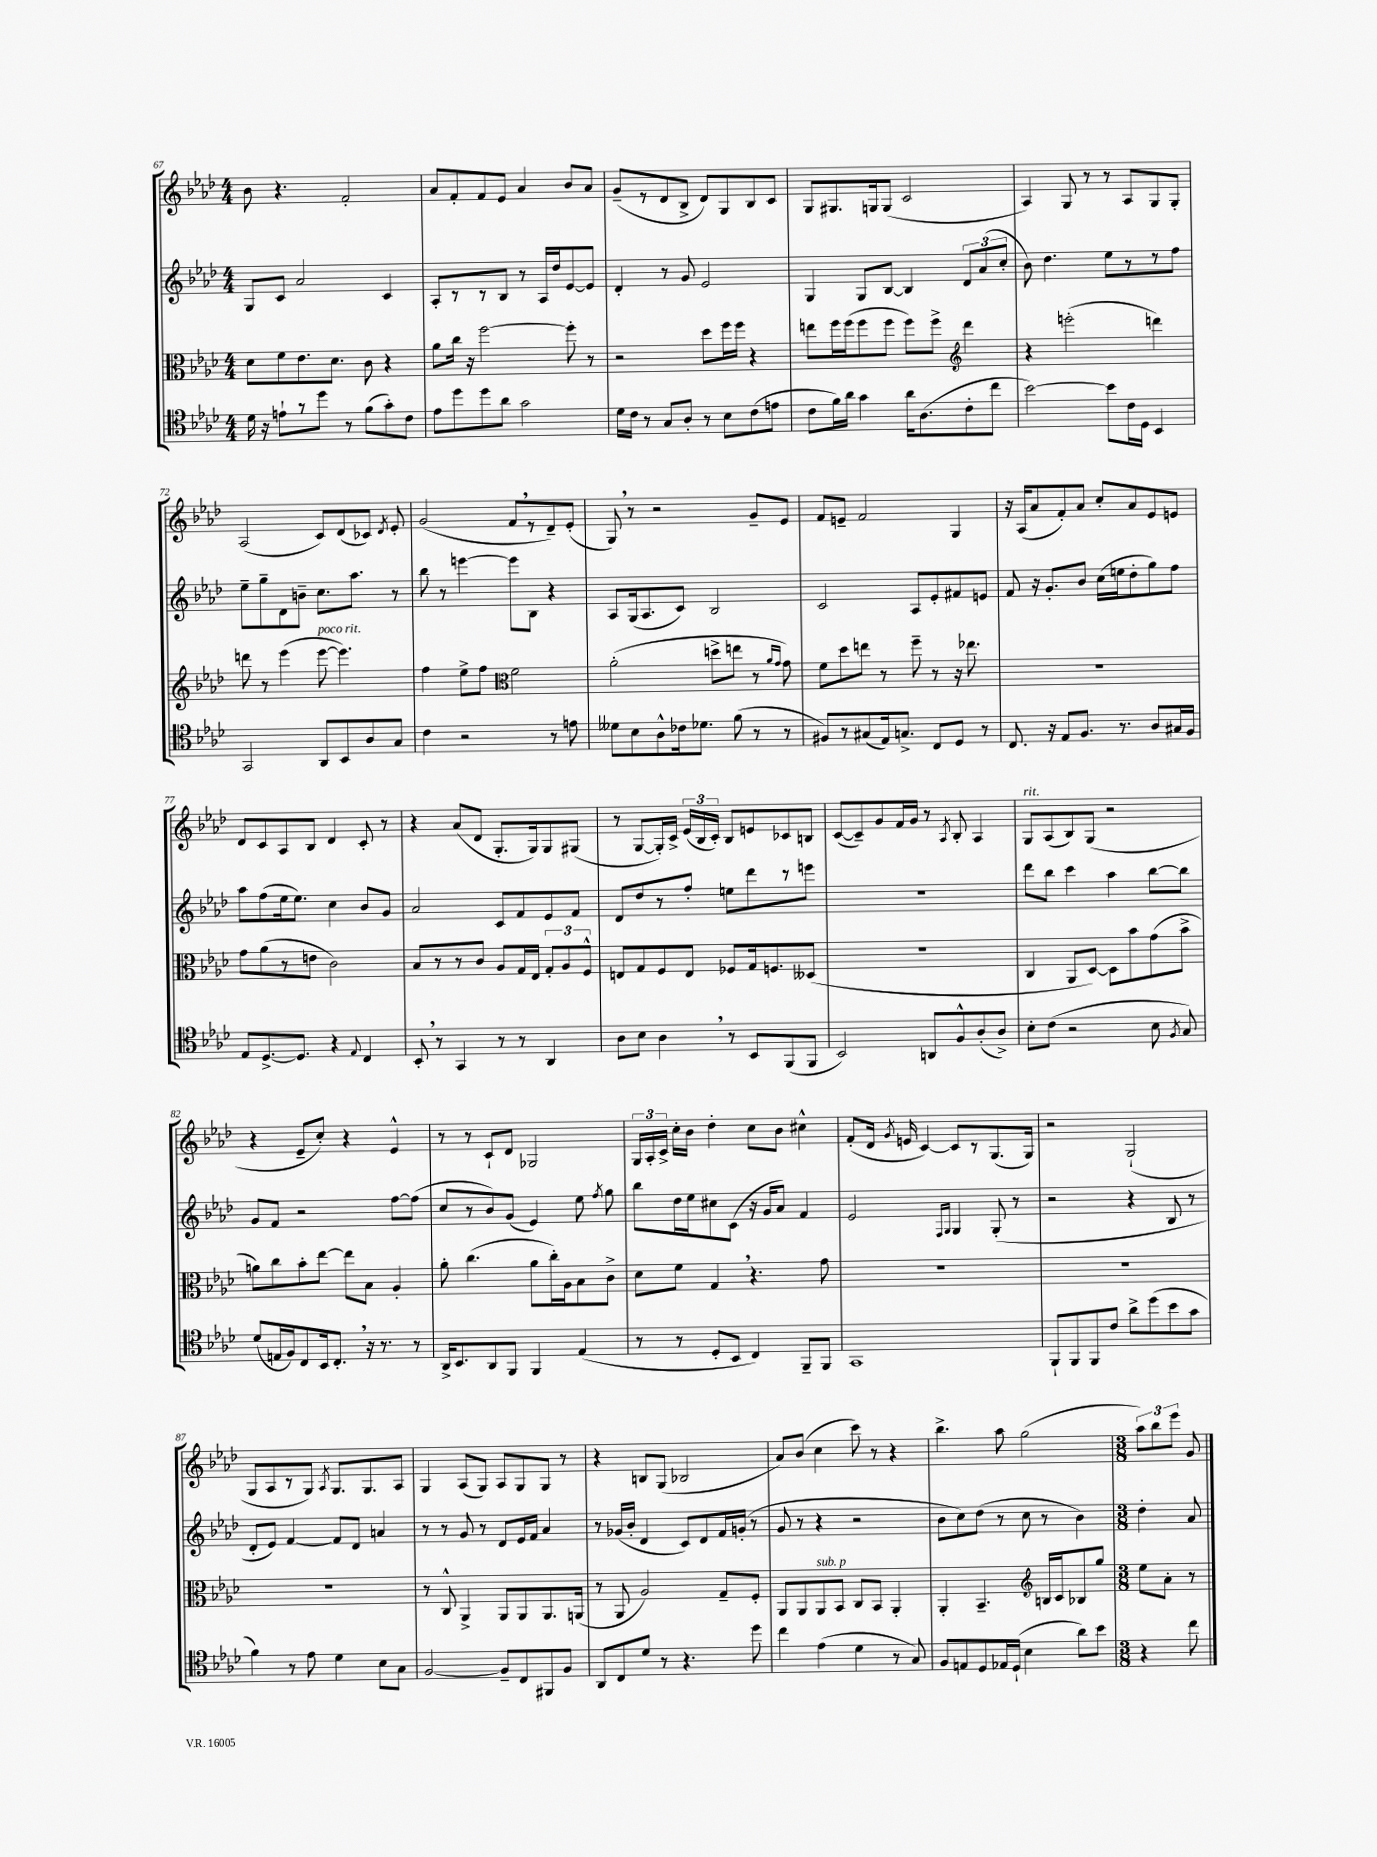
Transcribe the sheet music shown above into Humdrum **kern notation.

**kern	**kern	**kern	**kern
*staff4	*staff3	*staff2	*staff1
*clefC4	*clefC3	*clefG2	*clefG2
*k[b-e-a-d-]	*k[b-e-a-d-]	*k[b-e-a-d-]	*k[b-e-a-d-]
*M4/4	*M4/4	*M4/4	*M4/4
16d-	8d-	8G	8b-
16r	.	.	.
8e`	8f	8c	4.r
8r	8.e-	2a-	.
8dd-	.	.	.
.	8.d-	.	.
8r	.	.	2f'
(8f	8c	.	.
8g')	4r	4c	.
8c	.	.	.
=	=	=	=
8e-	8a-	8A-'	8a-
8dd-	16cc	8r	8f'
.	16r	.	.
8dd-	[2ff	8r	8f
8a-	.	8B-	8e-
2g	.	8r	4a-
.	.	16A-	.
.	.	16dd-	.
.	8ff']	[8e-	8b-
.	8r	8e-]	8a-
=	=	=	=
16d-	2r	4d-'	(8g~
16c	.	.	.
8r	.	.	8r
8G	.	8r	8d-
8A-'	.	8g	8B-^
8r	8dd-	2e-	8d-)
8B-	16ff	.	8G
.	16ff	.	.
(8c	4r	.	8B-
8e	.	.	8c
=	=	=	=
8c	8ee	4G	8G
16f)	16ff	.	8.G#
16a-	(16ff	.	.
4g	8ff	8G	.
.	.	.	16G
.	8ff	[8B-	(8G
16a-	8ff)	4B-]	2c
(8.A-	.	.	.
.	8ff^	.	.
*	*clefG2	*	*
8c'	4ddd-	12d-	.
.	.	(12a-	.
8cc	.	.	.
.	.	12cc'	.
=	=	=	=
[2b-)	4r	8b-)	4A-)
.	.	4.dd-	.
.	(2eee'	.	8G
.	.	.	8r
8b-]	.	8ee-	8r
16c	.	8r	8A-
16D-	.	.	.
4BB-	4ddd)	8r	8G
.	.	8ff	8G'
=	=	=	=
2GG	8ddd	8ee-~	(2A-
.	8r	8gg~	.
.	(4eee-	8d-	.
.	.	8b~	.
8AA-	[8eee-	8.cc	8c)
8BB-	4.eee-])	.	(8d-
.	.	8.aa-	.
8A-	.	.	8c-)
.	.	.	8qd-
8G	.	8r	8e-'
=	=	=	=
4c	4ff	8bb-	(2g
.	.	8r	.
2r	8ee-^	[4eee	.
.	8ff	.	.
*	*clefC3	*	*
.	2f	8eee]	8f
.	.	8B-	8r
8r	.	4r	8d-~)
8e	.	.	(8e-'
=	=	=	=
8d--	(2a-'	8A-	8G)
8B-	.	(16G	8r
.	.	8.A-	.
8A-^^	.	.	2r
16c-	.	8c)	.
8.d-	.	.	.
.	8dd^	2B-	.
(8f	8ee	.	.
8r	8r	.	8g~
.	16qqa-	.	.
.	16qqg	.	.
8r	8g)	.	8e-
=	=	=	=
8F#)	8f	2c	8f
8r	8dd-	.	8e~
(8G#	8ee	.	2f
16E-)	8r	.	.
8.G^	.	.	.
.	8ff~	8A-	.
8C	8r	8e-'	.
8D-	16r	8f#	4G
.	8.ee-	.	.
8r	.	8e	.
=	=	=	=
8.C	1r	8f	16r
.	.	.	(16A-
.	.	16r	8a-
16r	.	8.g'	.
8E-	.	.	8f')
8.F	.	8b-	8a-
.	.	(16cc	8cc'
8.r	.	16ee	.
.	.	8dd-'	8a-
8A-	.	8gg)	8e-
16G#	.	8ff	8e
16F	.	.	.
=	=	=	=
8E-	8g	8aa-	8d-
[8.D-^	(8a-	(8ff	8c
.	8r	16ee-	8A-
8.D-]	.	8.ee-)	.
.	8e	.	8B-
4r	2c)	4cc	4d-
8qqE-	.	.	.
4C	.	8b-	8c'
.	.	8g	8r
=	=	=	=
8BB-'	8B-	2a-	4r
8r	8r	.	.
4GG	8r	.	(8a-
.	8c	.	8d-
8r	8A-	8c	8.G'
8r	16G	8f	.
.	16E-	.	16G)
4AA-	12G'	8e-	8G
.	12A-	.	.
.	.	8f	(8G#
.	12F^^	.	.
=	=	=	=
8A-	8E	8d-	8r
8B-	8G	8dd-	[8G
4A-	8F	8r	16G'])
.	.	.	16c^
.	8E	8ff'	(24e-
.	.	.	24B-
.	.	.	24c')
8r	8F-	8ee	8B-
8BB-	16G	8ddd-	8e
.	8.F	.	.
(8FF	.	8r	8c-
8FF	(8D--	8eee	8B
=	=	=	=
2BB-)	1r	1r	([8c
.	.	.	8c~])
.	.	.	8g
.	.	.	16f
.	.	.	16g
8AA	.	.	8r
.	.	.	8qA-
8F^^	.	.	8B-'
(8A-'	.	.	4A-
8A-^)	.	.	.
=	=	=	=
8B-'	4C	8ddd-	8G
(8c	.	8bb-	(8A-
2r	8AA-	4ccc	8B-)
.	[8D-)	.	(8G
.	8D-]	4aa-	2r
.	8b-	.	.
8B-	(8g	[8bb-	.
8qF	.	.	.
8G)	8b-^	8bb-]	.
=	=	=	=
(8d-	8a)	8g	4r
16E	8cc	8f	.
16F)	.	.	.
8C	8b-'	2r	8e-~
16BB-	[8ee-	.	8cc')
8.C'	.	.	.
.	8ee-]	.	4r
16r	8B-	.	.
8.r	.	.	.
.	4A-'	[8ff	4e-^^
8r	.	(8ff]	.
=	=	=	=
16AA-^	8a-'	8cc	8r
8.BB-	.	.	.
.	(4.cc	8r	8r
8AA-	.	8b-)	8c`
8FF	.	(8g	8d-
4FF	8a-	4e-)	2G-
.	16cc')	.	.
.	16A-	.	.
(4E-	8B-	8ee-	.
.	.	8qff	.
.	8c^	8gg	.
=	=	=	=
8r	8d-	8bb-	24G
.	.	.	24A-'
.	.	.	24c^
8r	8f	16dd-	16cc'
.	.	16ee-	16b-
8D-'	4G	8cc#	4dd-'
8BB-	.	(8c	.
4C)	4.r	16r	8cc
.	.	16g	.
.	.	8a-)	8b-
8FF~	.	4f	4cc#^^
8FF	8g	.	.
=	=	=	=
1GG	1r	2e-	(8f'
.	.	.	16d-
.	.	.	8qg
.	.	.	16e
.	.	.	[4c)
.	.	16qqF	.
.	.	16qqG	.
.	.	4G	8c]
.	.	.	8r
.	.	(8G'	(8.G
.	.	8r	.
.	.	.	16G)
=	=	=	=
8FF`	1r	2r	2r
8FF	.	.	.
8FF	.	.	.
8c	.	.	.
8a-^	.	4r	(2G`
(8dd-	.	.	.
8b-	.	8B-	.
8g	.	8r	.
=	=	=	=
4f)	1r	8d-'	8G
.	.	8e-)	8A-
8r	.	[4f	8r
8e-	.	.	8G)
.	.	.	8qA-
4d-	.	8f]	8.G
.	.	8d-	.
.	.	.	8.G
8B-	.	4a	.
8G	.	.	8A-
=	=	=	=
[2F	8r	8r	4G
.	8C^^	8r	.
.	4AA-^	8g	(8A-
.	.	8r	8G)
8F~]	8AA-	8d-	8A-
8C	8AA-	16e-	8G
.	.	16f	.
8FF#	8.AA-	4a-	8G
8F	.	.	8r
.	(16AA	.	.
=	=	=	=
8AA-	8r	8r	4r
8C	8AA-	(16g-	.
.	.	16b-'	.
8d-	2A-)	4d-	8B
8r	.	.	(8G
4.r	.	8c)	2B-
.	.	8d-	.
.	8G~	16f	.
.	.	(16g'	.
8dd-	8F'	8r	.
=	=	=	=
4cc	8AA-	8g	8a-)
.	8AA-	8r	(8b-
(4e-	8AA-	4r	4cc
.	8BB-	.	.
4d-	8C	2r	8ccc)
.	8BB-	.	8r
8r	4AA-'	.	4r
8G)	.	.	.
=	=	=	=
8F	4AA-'	8b-	4.bb-^
8E	.	8cc)	.
8D-	4.BB-~	(8dd-	.
16E-	.	8r	8aa-
(16D-`	.	.	.
4B-	.	8cc	(2gg
*	*clefG2	*	*
.	16B	8r	.
.	16c	.	.
8a-)	8B-	4b-)	.
8b-	8gg	.	.
=	=	=	=
*M3/8	*M3/8	*M3/8	*M3/8
4r	8ee-	4dd-'	12aa-)
.	.	.	12bb-
.	8a-'	.	.
.	.	.	12eee-
8cc	8r	8a-	8g
==	==	==	==
*-	*-	*-	*-
